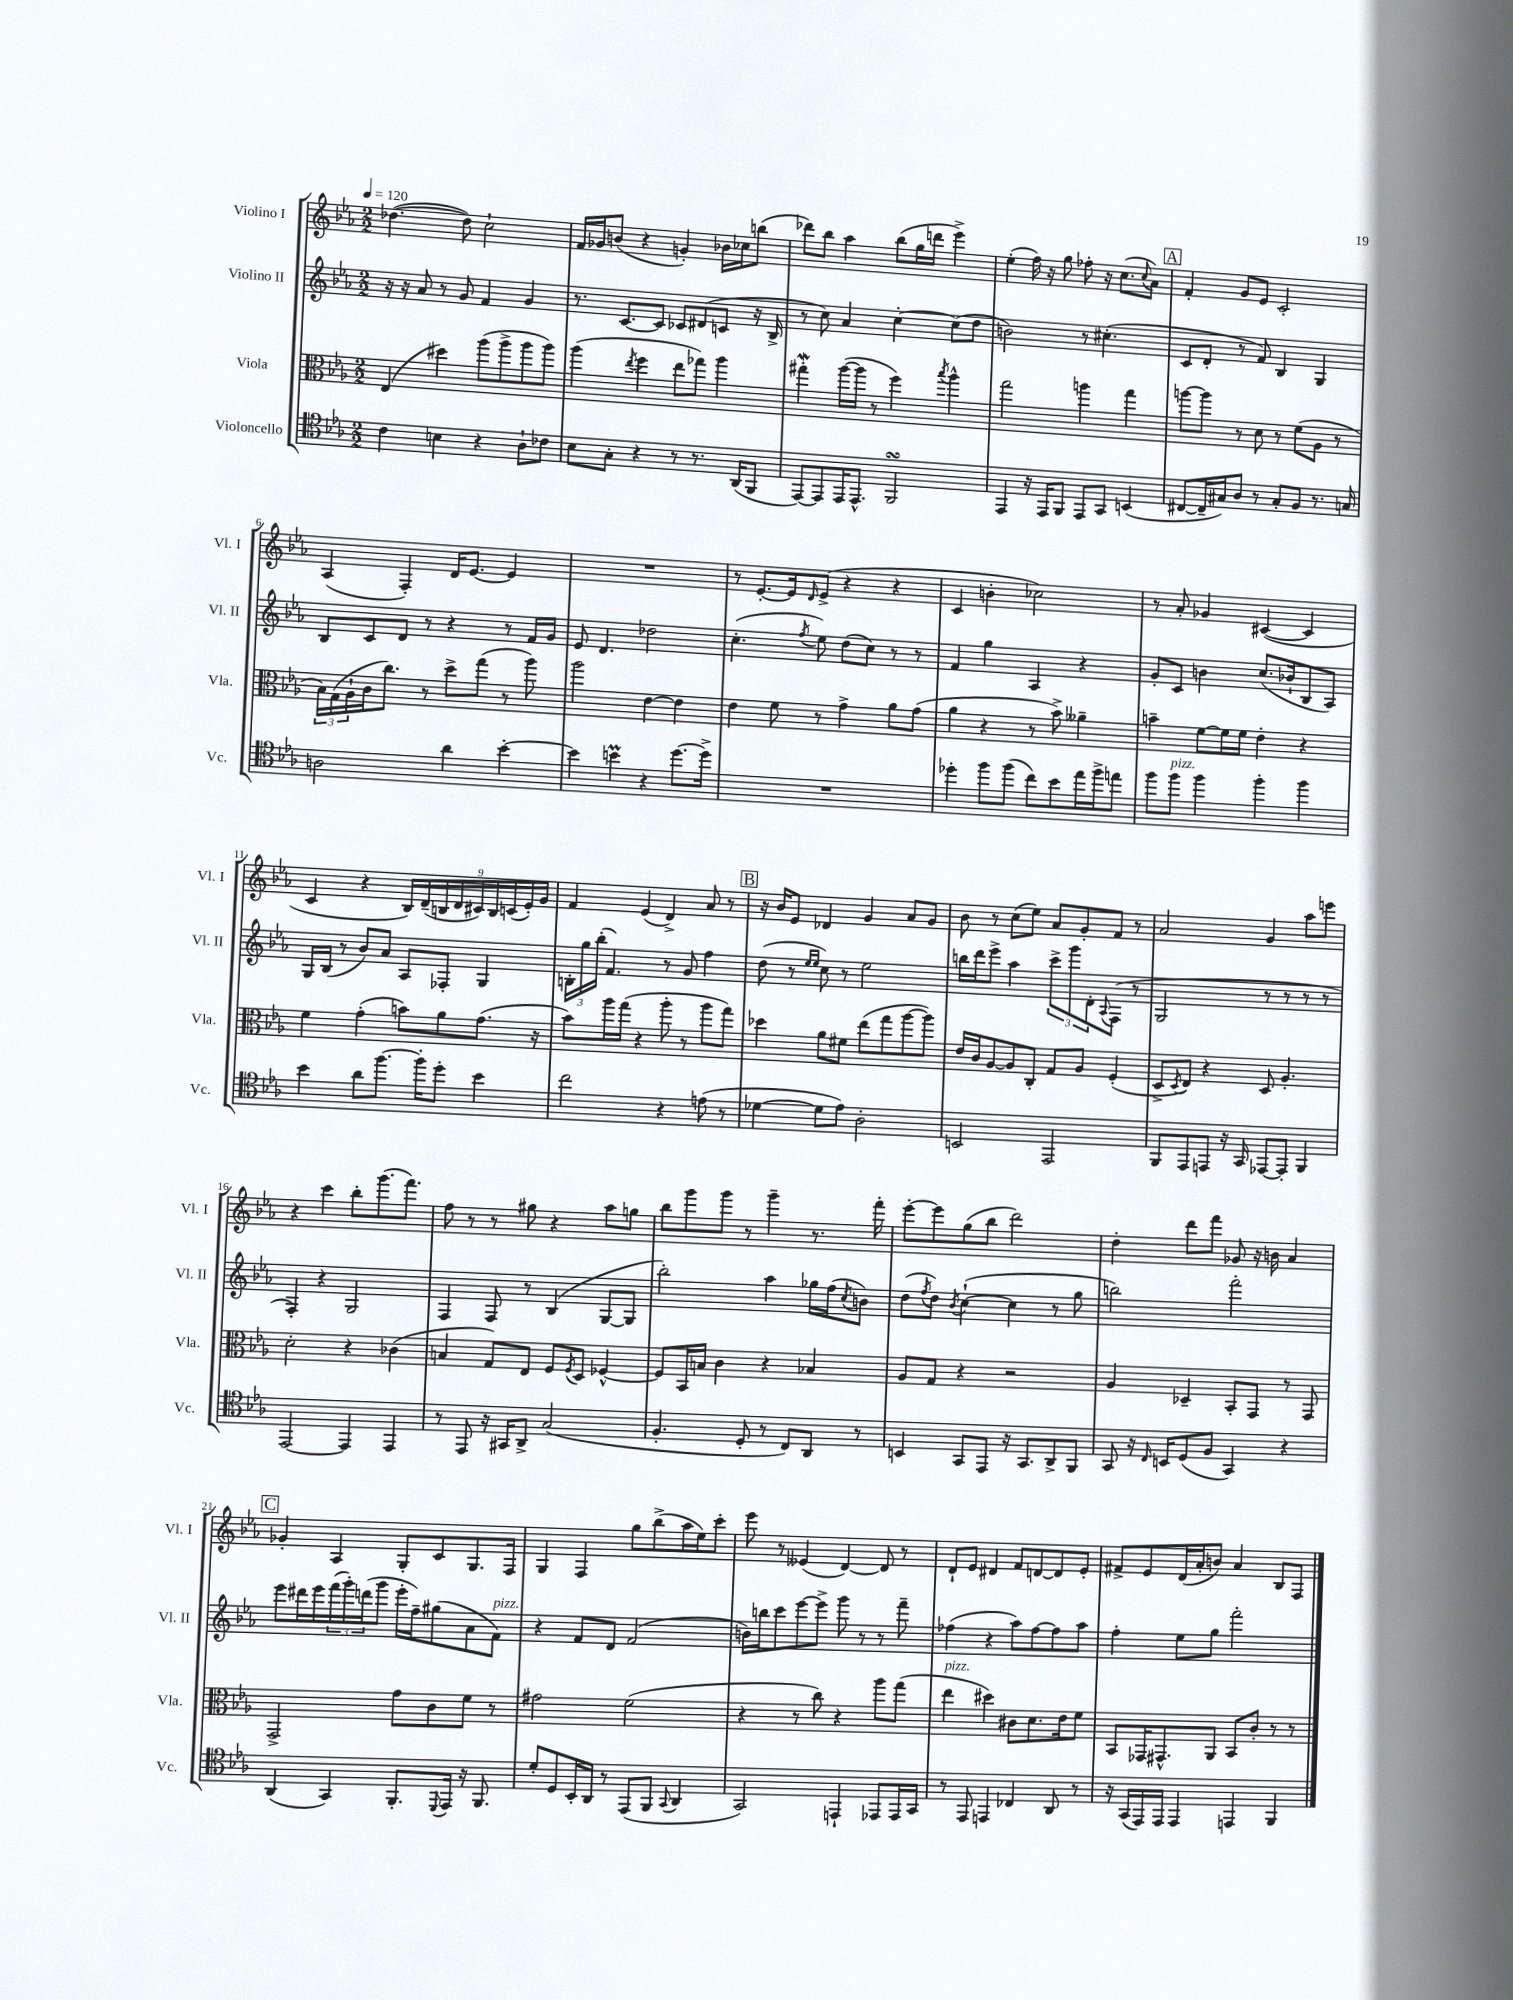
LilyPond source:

<<
\new StaffGroup <<
\new Staff = "s0" \with { instrumentName = "Violino I" shortInstrumentName = "Vl. I" } {
    \clef treble \key ees \major \numericTimeSignature \time 2/2 \tempo 4 = 120
    des''4.~( des''8) c''2-! |
    f'16 ges'16 b'8( r4 g'4-.) bes'16 ces''16 b''8( |
    des'''8) bes''8 aes''4 bes''8( g''16 d'''16 ees'''4->) |
    ees''4-.( f''16) r16 g''8 fes''8-. r16 c''8.( \appoggiatura { c''8 } aes'8) |
    \mark \markup { \box "A" } f'4-. g'8 ees'8 c'2-. |
    aes4( f4-.) d'16 ees'8.~ ees'4 |
    R1 |
    r8 ees'8.~-. ees'16 \grace { d'16 } ees'8->( r4 r4 |
    c'4 b'4-. ces''2) |
    r8 aes'8-. ges'4 cis'4~( cis'4 |
    c'4 r4 \tuplet 9/8 { bes16) d'16--( b16 d'16 cis'16) b16 c'16( ees'16-.) g'16 } |
    f'4 ees'4( d'4->) aes'8 r8 |
    \mark \markup { \box "B" } r16 bes'16 ees'8 des'4 g'4 aes'8 g'8 |
    bes'8 r8 c''8( ees''8) aes'8 g'8-. f'8 r8 |
    aes'2 g'4 aes''8 e'''8 |
    r4 c'''4 bes''8-. g'''8.( f'''8.) |
    f''8 r8 r8 gis''8 r4 aes''8 g''8 |
    bes''8 g'''8 g'''8 r8 g'''4-- r8. f'''16-. |
    ees'''8~-. ees'''8 g''8( bes''8 d'''2) |
    d''4-. d'''8 f'''8 ges'8 r16 b'16 aes'4 |
    \mark \markup { \box "C" } ges'4-. aes4 g8-. c'8 g8. f16 |
    g4 f4 g''8 bes''8->( aes''16 ees''16) c'''8-. |
    ees'''8 r8 eeses'4( d'4~) d'8 r8 |
    d'8-! ees'8 dis'4 f'8 d'8~ d'8 ees'8-. |
    fis'8-> ees'8 d'16( aes'16-. b'8) aes'4 bes8 f8 \bar "|." |
}
\new Staff = "s1" \with { instrumentName = "Violino II" shortInstrumentName = "Vl. II" } {
    \clef treble \key ees \major \numericTimeSignature \time 2/2
    r16 r16 aes'8 r8 g'8 f'4 g'4 |
    r8. c'8.~ c'8 ces'8 dis'8( c'8 r16 bes16-> |
    r8 c''8) aes'4 c''4~-. c''8( d''8 |
    b'2) r8 cis''4.-.( |
    \mark \markup { \box "A" } c'8 d'8-. r8 f'8) bes4 g4 |
    bes8 c'8 d'8 r8 r4 r8 f'16 g'16 |
    ees'8 d'4. des''2 |
    c''4.-.( \acciaccatura { f''8 } ees''8) d''8( c''8) r8 r8 |
    f'4 g''4 aes4 r4 |
    g'8-. c'8 b'4 c''8.( bes'16-! bes8 aes8) |
    g16 bes16( r8 bes'8) aes'8 aes8 fes8-. g4 |
    \tuplet 3/2 { b16-. g''16 bes''16-.( } f'4.) r8 g'8 f''4 |
    \mark \markup { \box "B" } d''8( r8 \grace { ees''16 ees''16 } c''8) r8 ees''2 |
    b''16 d'''16 ees'''8-> aes''4 \tuplet 3/2 { c'''8-> g'''8 d'8-. } \appoggiatura { aes8 } f8( r8 |
    g2 r8 r8 r8 r8 |
    f4-.) r4 g2 |
    f4 f8 r8 bes4( g8~ g8 |
    bes''2-.) aes''4 ges''16 f''16( \acciaccatura { c''8 } b'8) |
    d''8( \acciaccatura { f''8 } d''8) \acciaccatura { bes'8 } c''4~-!( c''4 r8 g''8 |
    b''2) f'''2-. |
    \mark \markup { \box "C" } ees'''8 dis'''16 ees'''16 \tuplet 3/2 { f'''16( g'''16-.) d'''16( } g'''8 ees'''16-. f''16--) gis''8( aes'8 f'8^\markup { \italic "pizz." }) |
    r4 f'8 d'8 f'2( |
    b'16) b''16 c'''8 ees'''8~ ees'''8-> g'''8 r8 r8 f'''8-- |
    fes''4( r4 aes''8) fes''8~ fes''8 aes''8 |
    f''4-. ees''8 g''8 f'''2-. \bar "|." |
}
\new Staff = "s2" \with { instrumentName = "Viola" shortInstrumentName = "Vla." } {
    \clef alto \key ees \major \numericTimeSignature \time 2/2
    ees4( dis''4) aes''8( aes''8-> aes''8 aes''8) |
    aes''4( \acciaccatura { ees''8 } f''4 ees''8 ges''8) aes''4 |
    gis''4-.\mordent aes''16~( aes''16 r8 f''4) \acciaccatura { bes''8 } aes''4-^ |
    g''2 a''4 g''4 |
    \mark \markup { \box "A" } a''8~ a''8 r8 d'8 r8 f'8( aes8 r8 |
    \tuplet 3/2 { bes16) g16( aes16-! } c'16 c''8.) r8 d''8-> g''8( r8 aes''8) |
    aes''2 ees'4~ ees'4 |
    ees'4 f'8 r8 g'4-> aes'8 g'8( |
    aes'4 r4 r8 bes'8->) aeses'4-- |
    b'4-- f'8~ f'16 f'16 ees'4-. r4 |
    f'4 g'4-.( b'8) aes'8 g'8.( r16 |
    bes'8) aes''16 g''16( r4 aes''8-. r8 aes''8 g''8) |
    \mark \markup { \box "B" } des''4 aes'8 fis'8 ees''8( g''8 aes''8~ aes''8) |
    ees'16 c'16 aes8~ aes8 c8-. g8 aes8 f4-.( |
    d8-> \acciaccatura { d8 } ees8) r4 d8 aes4.-. |
    d'2-. r4 ces'4( |
    b4 g8) ees8 f8 \acciaccatura { f8 } d8 fes4~-^ |
    fes8 bes,16 b16 c'4 r4 bes4 |
    aes8 g8 r4 r2 |
    aes4 des4-- bes,8-. g,8 r8 g,8 |
    \mark \markup { \box "C" } g,2-> g'8 c'8 f'8 r8 |
    gis'2 f'2( |
    r4 r8 c''8) r4 aes''8 g''8( |
    ees''4^\markup { \italic "pizz." } dis''4) cis'8 d'8. ees'16 f'8 |
    bes,8 ges,16 gis,8.-^ aes,8 bes,8 c'8-. r8 r8 \bar "|." |
}
\new Staff = "s3" \with { instrumentName = "Violoncello" shortInstrumentName = "Vc." } {
    \clef tenor \key ees \major \numericTimeSignature \time 2/2
    c'4 b4 r4 aes8-! ces'8 |
    bes8 g8-. r4 r8 r8. aes,16( f,8 |
    ees,8~) ees,8 ees,16 ees,8.-^ f,2\turn |
    ees,4 r16 ees,16 f,8 ees,8 g,8 b,4( |
    \mark \markup { \box "A" } cis8~ cis16-- gis16) aes8 r8 gis8-. f8 r8. g16 |
    a2 aes'4 bes'4~-. |
    bes'4 b'4\prall r4 d''8.~ d''16-> |
    R1 |
    des''4-. f''8 f''8( c''8) bes'8 ees''16 f''16-> e''8 |
    f''8 f''8^\markup { \italic "pizz." } f''4 f''4-. f''4 |
    bes'4 aes'8 f''8.~ f''16-. d''8-. bes'4 |
    c''2 r4 e'8( r8 |
    \mark \markup { \box "B" } des'4~ des'8 ees'8) aes2-. |
    b,2 ees,2 |
    f,8 ees,8 e,8 r16 g,16 ees,8~ ees,8-. f,4 |
    ees,2~ ees,4 ees,4 |
    r8 ees,8 r16 gis,16 aes,8-> g2( |
    f4.-. d8-. r8 c8) aes,8 r8 |
    b,4 g,8 ees,8 r16 g,8. aes,8-> f,8 |
    g,8 r16 \grace { c16 } b,16 d8( f8 g,4) r4 |
    \mark \markup { \box "C" } aes,4( g,4) f,8.-. \appoggiatura { d,8 } ees,16 r16 f,8. |
    d'8-. d8 bes,16-. aes,16 r8 ees,8( f,8 \appoggiatura { g,8 } aes,4 |
    g,2) e,4-! ees,8 ees,16 g,16 |
    r8 ees,8 e,4 ces4 aes,8 r8 |
    r16 g,16( ees,16) ees,16 ees,4 e,4 f,4 \bar "|." |
}
>>
>>
